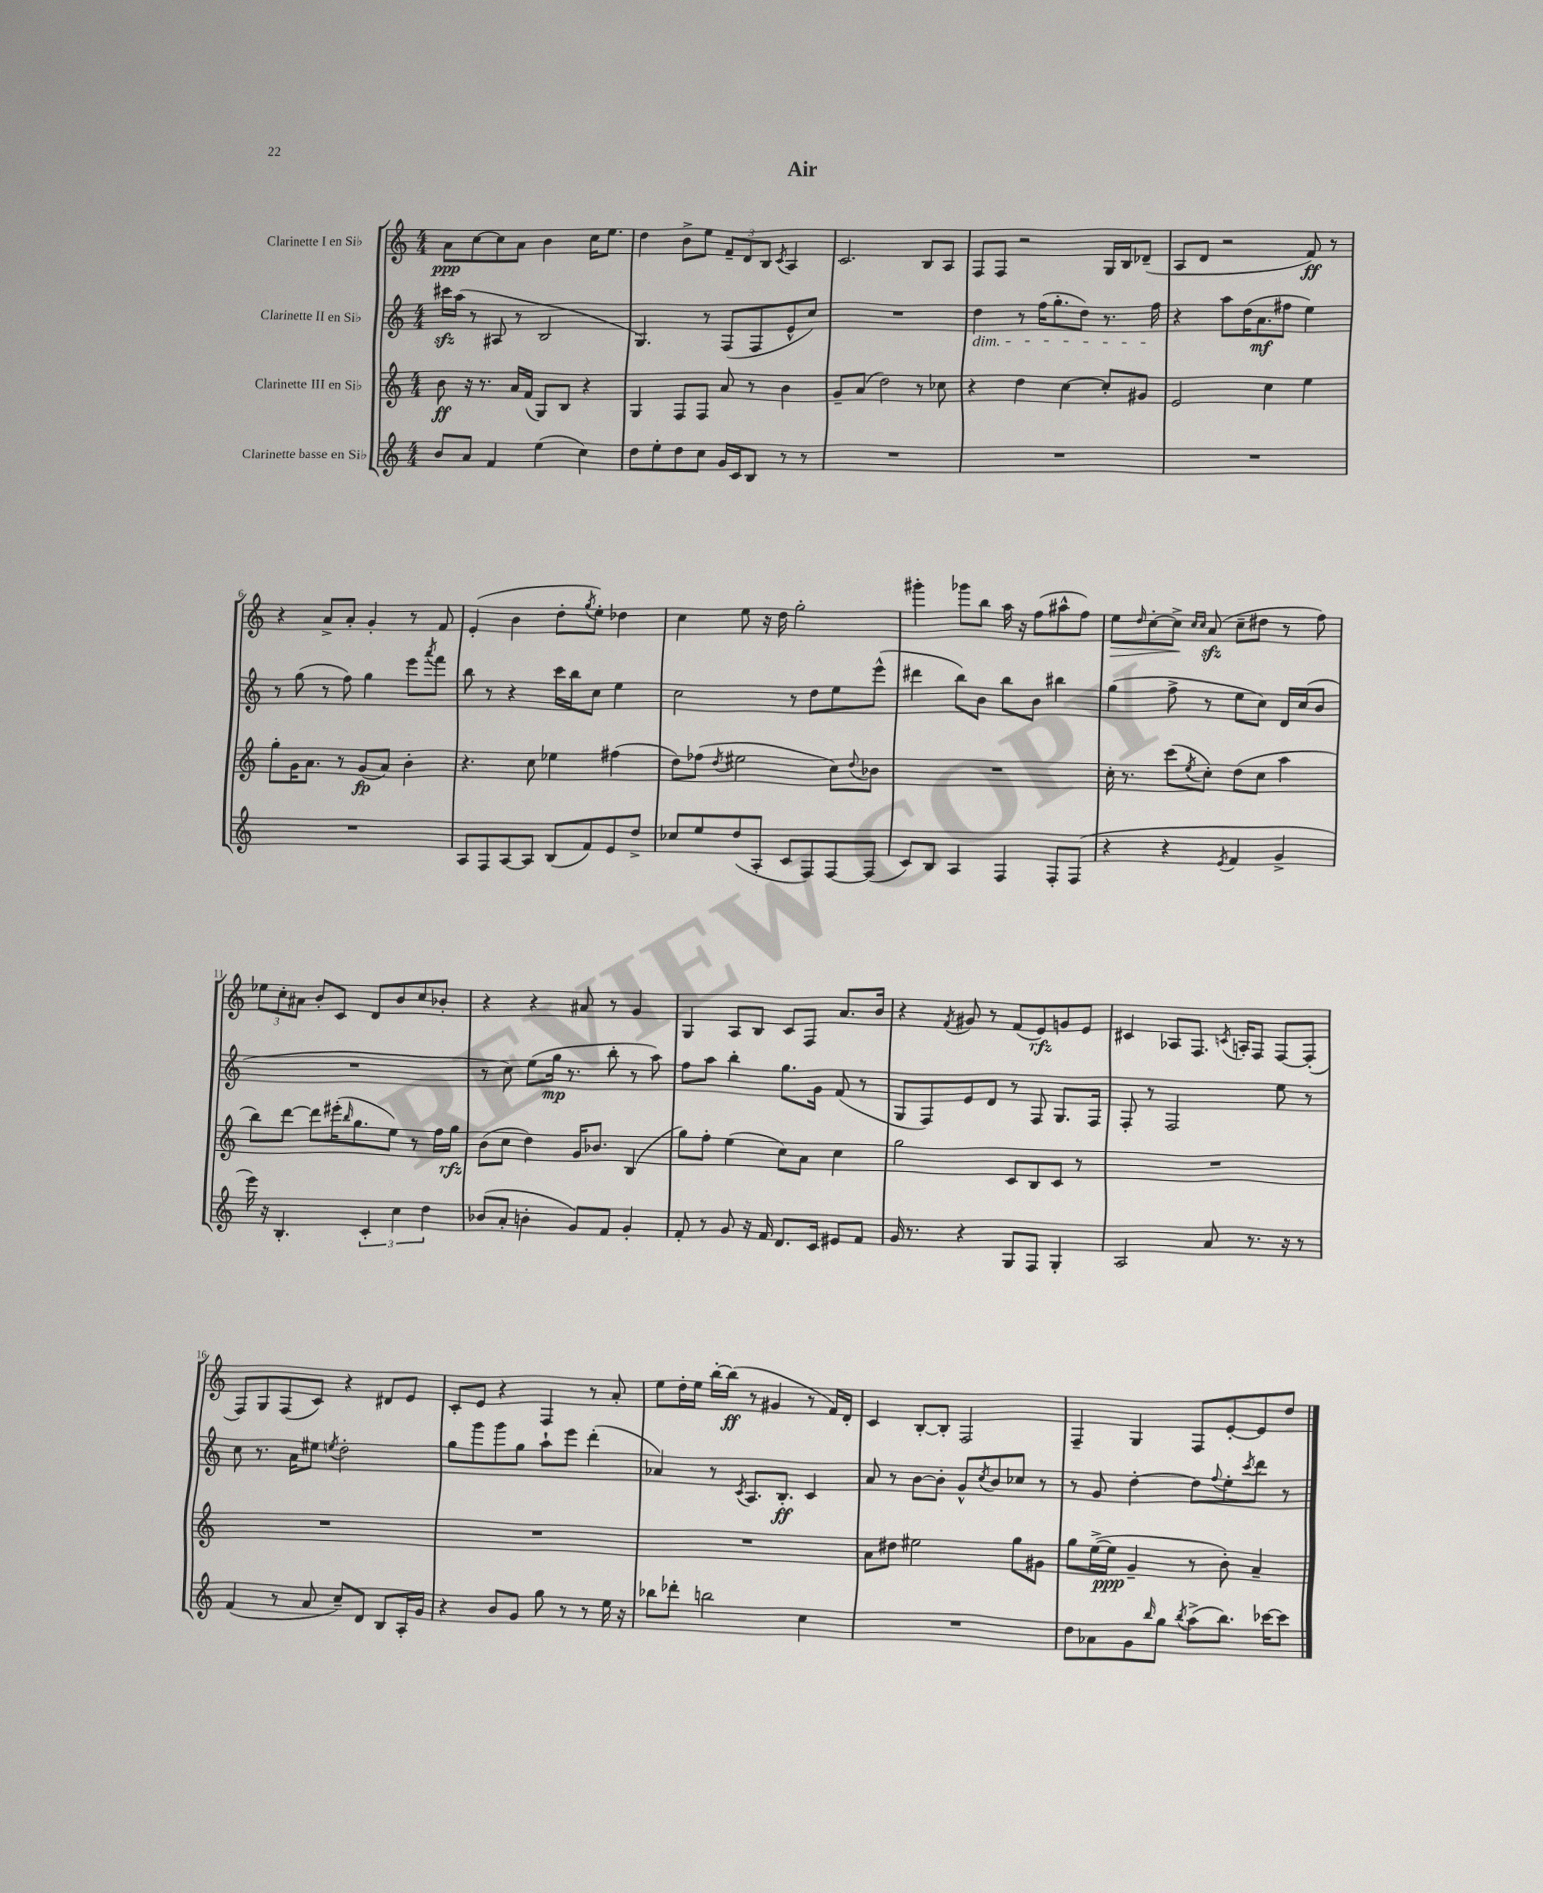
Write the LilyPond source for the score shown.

\header { title = "Air" }
<<
\new StaffGroup <<
\new Staff = "s0" \with { instrumentName = "Clarinette I en Sib" } {
    \clef treble \key c \major \numericTimeSignature \time 4/4
    a'8\ppp c''8~ c''8 a'8 b'4 c''16 e''8. |
    d''4 b'8-> e''8 \tuplet 3/2 { f'8-- d'8 b8 } \acciaccatura { c'8 } a4 |
    c'2. b8 a8 |
    f8 f8 r2 g16 b16 des'8--( |
    a8 d'8 r2 f'8\ff) r8 |
    r4 a'8-> a'8-. g'4-. r8 f'8 |
    e'4-.( b'4 d''8-. \acciaccatura { g''8 } e''8-.) des''4 |
    c''4 e''8 r16 d''16 g''2-. |
    gis'''4-. ges'''8 b''8 a''16 r16 f''8( ais''8-^ f''8) |
    e''8\> \grace { d''16 } c''8~-. c''8->\! \grace { c''16 c''16 } a'8\sfz( c''8-- dis''8 r8 f''8) |
    \tuplet 3/2 { ees''8 c''8-. ais'8 } b'8-. c'8 d'8 b'8 c''8 bes'8-. |
    r4 r4 ais'8 r8 g'4 |
    g4 a8 b8 c'8 f8 a'8. b'16 |
    r4 \acciaccatura { f'8 } gis'8 r8 f'8( e'8\rfz) g'8 e'8 |
    cis'4 aes8 f8. \acciaccatura { c'8 } a16-. f8 f8~ f8-.( |
    f8) g8 f8( c'8) r4 dis'8 e'8 |
    c'8-. e'8 r4 f4 r8 a'8-. |
    e''8 d''16-. e''16 b''16~-. b''16\ff( r8 gis'4 r8 f'16) d'16-. |
    c'4 b8~-. b8-. f2 |
    f4-- g4 f8 e'8~-. e'8 d''8 \bar "|." |
}
\new Staff = "s1" \with { instrumentName = "Clarinette II en Sib" } {
    \clef treble \key c \major \numericTimeSignature \time 4/4
    cis'''16\sfz a''16( r8 ais8 r8 b2 |
    g4.) r8 f8( f8 e'8-^ c''8) |
    R1 |
    d''4\dim r8 f''16( g''8.-. d''8) r8. f''16\! |
    r4 a''8 d''16( a'8.\mf fis''8 e''4) |
    r8 g''8( r8 f''8) g''4 e'''8 \acciaccatura { a'''8 } f'''8 |
    b''8 r8 r4 c'''16 b''16 c''8 e''4 |
    c''2 r8 d''8 e''8 e'''8-^( |
    dis'''4 b''8) b'8 b''8 b'8 bis''4 |
    g''4( f''8-> r8 e''8 c''8) d'16 c''16( b'8 |
    R1 |
    r8 c''8) e''8( g''16\mp r8. b''8-. r8 a''8) |
    f''8 a''8 b''4-. g''8. g'16 f'8( r8 |
    g8 f8) e'8 d'8 r8 f8 g8. f16 |
    f8-. r8 f2 e''8 r8 |
    c''8 r8. a'16 eis''8 \acciaccatura { e''8 } d''2-. |
    g''8 g'''8 g'''8 g''8 a''8-! e'''8 d'''4-.( |
    aes'4) r8 \acciaccatura { c'8 } a8. b8.-.\ff c'4 |
    a'8 r8 b'8~ b'8-. g'8-^ \acciaccatura { c''8 } b'8 ces''8 r8 |
    r8 g'8 d''4~-. d''8 \appoggiatura { f''8 } e''8-. \acciaccatura { c'''8 } d'''8 r8 \bar "|." |
}
\new Staff = "s2" \with { instrumentName = "Clarinette III en Sib" } {
    \clef treble \key c \major \numericTimeSignature \time 4/4
    b'8\ff r16 r8. a'16 f'16( g8) b8 r4 |
    g4 f8 f8 a'8 r8 b'4 |
    g'8-- a'8( d''2) r8 ces''8 |
    r4 d''4 c''4~ c''8-. gis'8 |
    e'2 c''4 e''4 |
    g''8-. g'16 a'8. r8 g'8\fp( a'8) b'4-. |
    r4. c''8 ees''4 fis''4( |
    d''8) fes''8( \acciaccatura { d''8 } eis''2 c''8) \appoggiatura { d''8 } bes'8 |
    R1 |
    c''16-. r8. c'''8( \acciaccatura { e''8 } c''8-.) d''8( c''8 a''4 |
    b''8) d'''8~ d'''8 eis'''16-.( \grace { b''16 } g''8. e''8) r8 f''16 g''16\rfz |
    b'8( c''8 d''4) g'16 bes'8. b4( |
    g''8) f''8-. e''4( c''8) a'8 c''4 |
    g''2 c'8 b8 c'8 r8 |
    R1 |
    R1 |
    R1 |
    R1 |
    a'8 dis''8 eis''2 g''8 gis'8 |
    g''8 e''16~->( e''16\ppp g'4-- r8 b'8-.) a'4-- \bar "|." |
}
\new Staff = "s3" \with { instrumentName = "Clarinette basse en Sib" } {
    \clef treble \key c \major \numericTimeSignature \time 4/4
    b'8 a'8 f'4 e''4( c''4) |
    d''8 e''8-. d''8 c''8 g'16 c'16 b8 r8 r8 |
    R1 |
    R1 |
    R1 |
    R1 |
    a8 f8 a8~ a8 b8( f'8) e'8 d''8-> |
    ces''8 e''8 d''8( a8-. c'8 f8) f8~ f8( |
    c'8) b8 a4 f4 f8-. f8( |
    r4 r4 \acciaccatura { e'8 } f'4 g'4-> |
    e'''16) r16 b4.-. \tuplet 3/2 { c'4-. c''4 d''4 } |
    bes'8( a'8-. b'4-. g'8) f'8 g'4-. |
    f'8-. r8 g'8 r16 f'16 d'8. c'16 eis'8 f'8 |
    g'16 r8. r4 g8 f8 g4-. |
    a2 a'8 r8. r16 r8 |
    f'4( r8 a'8 c''8--) d'8 b8 a16-. g'16 |
    r4 b'8 g'8 g''8 r8 r8 e''16 r16 |
    bes''8 des'''8-. b''2 c''4 |
    R1 |
    d''8 aes'8 g'8 \grace { b''16 } g''8 \acciaccatura { b''8 } a''8->( b''8.) ces'''16~ ces'''8 \bar "|." |
}
>>
>>
